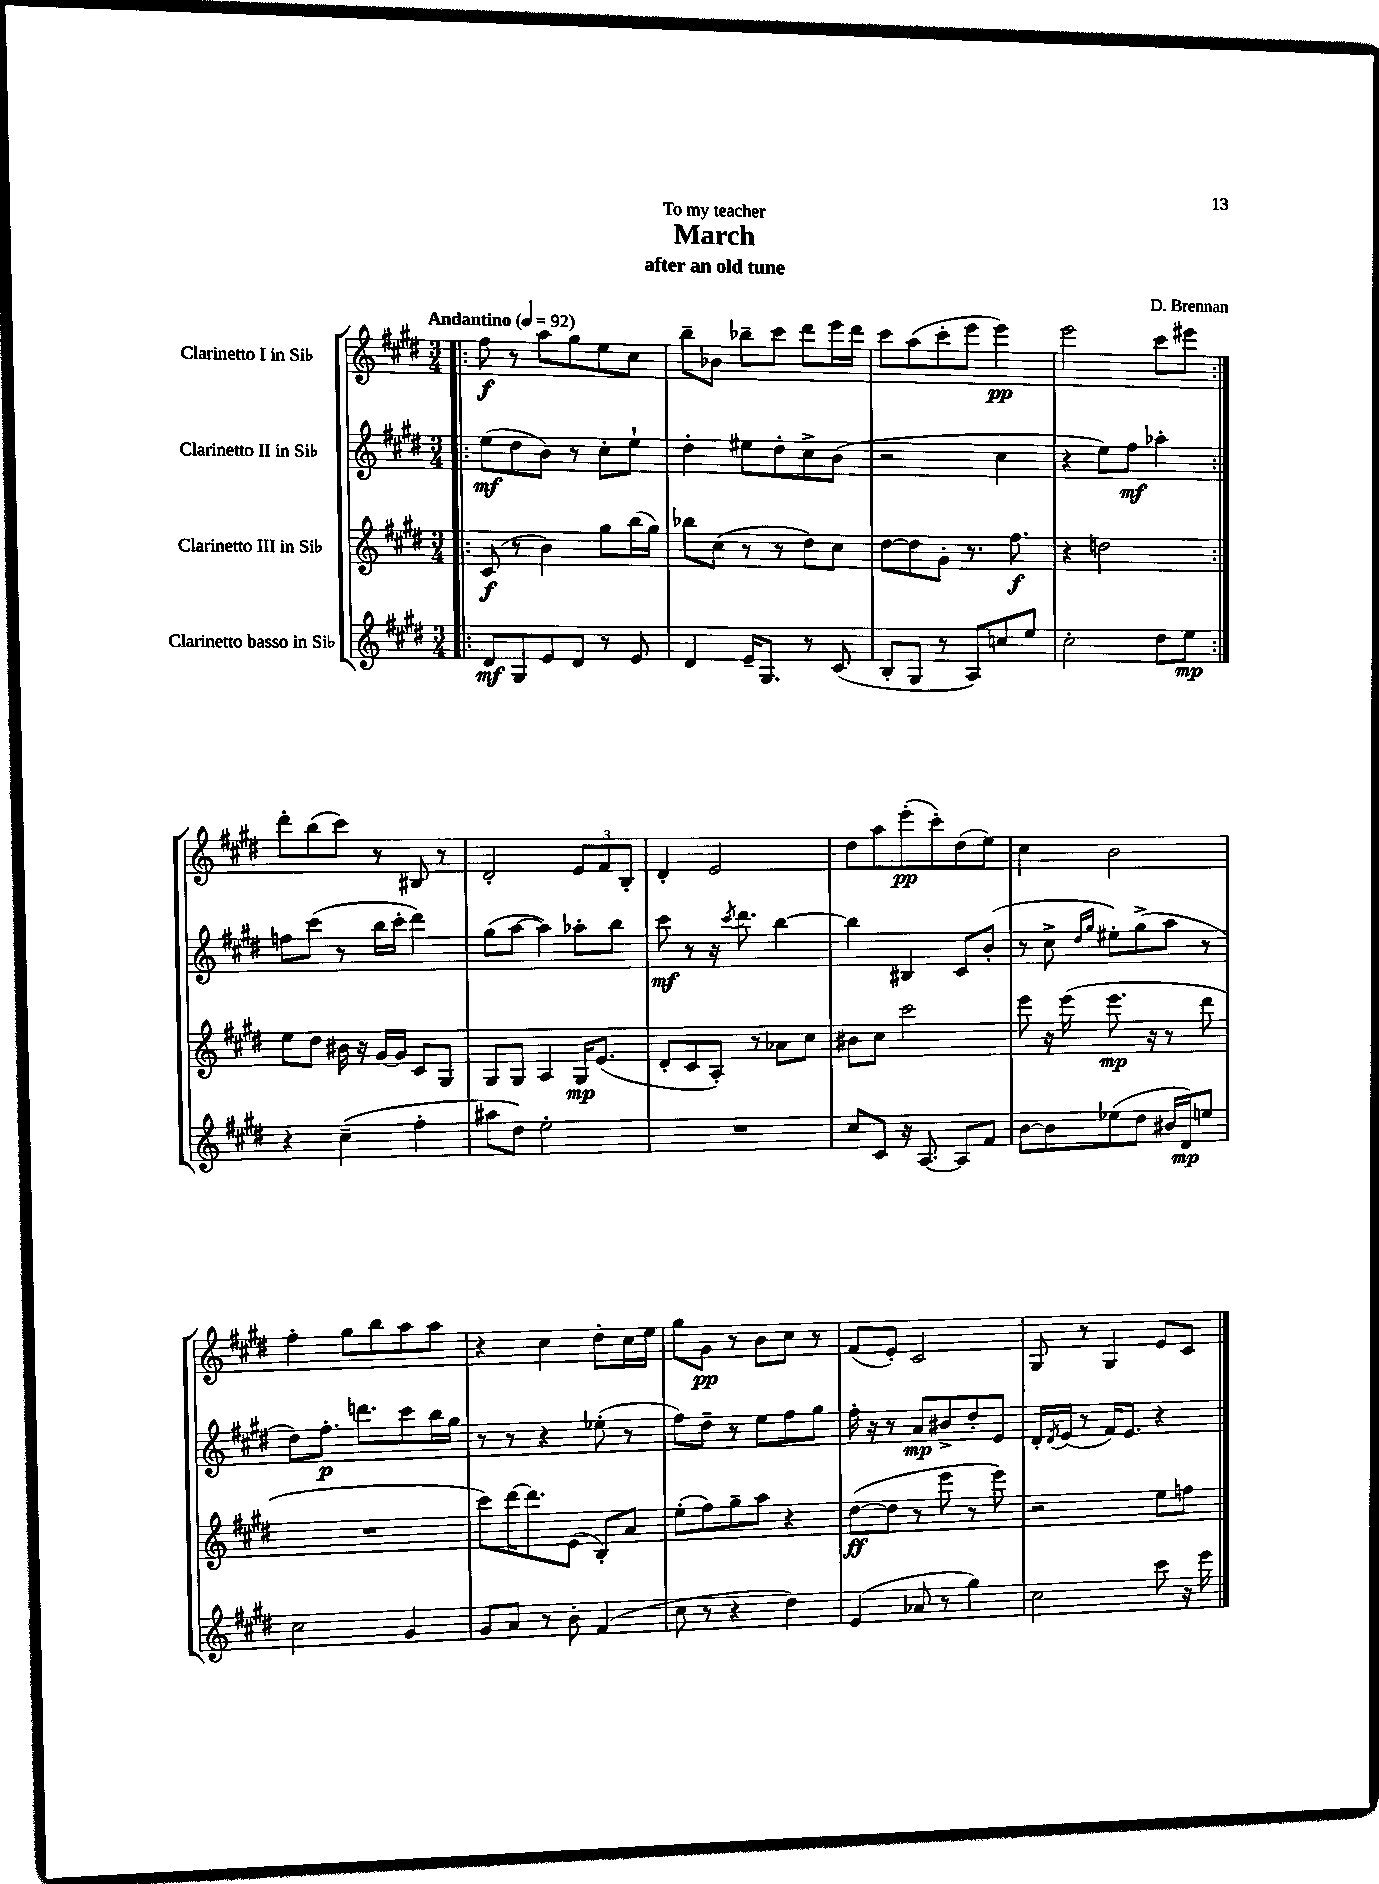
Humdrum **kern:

**kern	**kern	**kern	**kern
*staff4	*staff3	*staff2	*staff1
*clefG2	*clefG2	*clefG2	*clefG2
*k[f#c#g#d#]	*k[f#c#g#d#]	*k[f#c#g#d#]	*k[f#c#g#d#]
*M3/4	*M3/4	*M3/4	*M3/4
*MM92	*MM92	*MM92	*MM92
=!|:	=!|:	=!|:	=!|:
8d#	(8c#	(8ee	8ff#
8G#	8r	8dd#	8r
8e	4b)	8b)	8aa
8d#	.	8r	8gg#
8r	8gg#	8cc#'	8ee
8e	(16bb	8ee`	8cc#
.	16gg#)	.	.
=	=	=	=
4d#	8bb-	4dd#'	8bb~
.	(8cc#	.	8b-
16e~	8r	8ee#	8bb-~
8.G#	.	.	.
.	8r	8dd#'	8ccc#
8r	8dd#)	8cc#^	8ddd#
(8c#	8cc#	(8b	16eee
.	.	.	16ddd#
=	=	=	=
8B'	[8dd#	2r	8ccc#
8G#	8dd#]	.	(8aa
8r	8g#'	.	8ccc#'
8A)	8.r	.	8eee
8cc	.	4cc#	4eee)
.	8.ff#	.	.
8ee	.	.	.
=	=	=	=
2cc#'	4r	4r	2eee
.	2dd	8ee)	.
.	.	8ff#	.
8dd#	.	4aa-'	8ccc#
8ee	.	.	8eee#
=:|!	=:|!	=:|!	=:|!
4r	8ee	8ff	8ddd#'
.	8dd#	(8ccc#	(8bb
(4cc#~	16b#	8r	8ccc#)
.	16r	.	.
.	[16g#	16bb	8r
.	16g#]	16ccc#'	.
4ff#'	8c#	4ddd#)	8B#
.	8G#	.	8r
=	=	=	=
8aa#	8G#	(8gg#	2d#'
8dd#)	8G#	[8aa	.
2ee'	4A	4aa])	.
.	16G#	8aa-'	12e
.	(8.e	.	.
.	.	.	12f#
.	.	8bb	.
.	.	.	12B'
=	=	=	=
2.r	8d#'	8ccc#	4d#'
.	8c#	8r	.
.	8A')	16r	2e
.	.	8qccc#	.
.	.	8.ddd#	.
.	8r	.	.
.	8a-	[4bb	.
.	8cc#	.	.
=	=	=	=
8cc#	8b#	4bb]	8dd#
8c#	8cc#	.	8aa
16r	2ccc#	4B#	(8eee'
[8.A	.	.	.
.	.	.	8ccc#')
8A]	.	8c#	(8dd#
8f#	.	(8b'	8ee)
=	=	=	=
[8b	8eee	8r	4cc#
8b]	16r	8cc#^	.
.	(16eee	.	.
.	.	16qqdd#	.
.	.	16qqgg#	.
(8ee-	8.eee	8ee#')	2b
8dd#	.	(8gg#^	.
.	16r	.	.
16b#	8r	8aa	.
16d#)	.	.	.
8ee	8ddd#	8r	.
=	=	=	=
2cc#	2.r	8dd#)	4ff#'
.	.	8.ff#'	.
.	.	.	8gg#
.	.	8.ddd	.
.	.	.	8bb
4g#	.	8ccc#	8aa
.	.	16bb	8aa
.	.	16gg#	.
=	=	=	=
8g#	8ccc#)	8r	4r
8a	[16ddd#	8r	.
.	8.ddd#]	.	.
8r	.	4r	4cc#
8b'	(8e	.	.
(4f#	8B')	(8ee-'	8dd#'
.	8a	8r	16cc#
.	.	.	16ee
=	=	=	=
8cc#	(8ee'	8ff#)	8gg#
8r	8ff#)	8dd#~	8g#
4r	8gg#~	8r	8r
.	8aa	8ee	8b
4dd#)	4r	8ff#	8cc#
.	.	8gg#	8r
=	=	=	=
(4e	([8dd#	16ff#'	(8f#
.	.	16r	.
.	8dd#]	8r	8e')
8a-	8r	8a	2c#
8r	8eee	8b#^	.
4gg#)	8r	8dd#'	.
.	8eee)	8e	.
=	=	=	=
2cc#	2r	16d#'	8G#
.	.	8qd#	.
.	.	(16e	.
.	.	8r	8r
.	.	16f#)	4G#
.	.	8.e	.
8ccc#	8ee	4r	8e
16r	8ff	.	8c#
16eee	.	.	.
==	==	==	==
*-	*-	*-	*-
